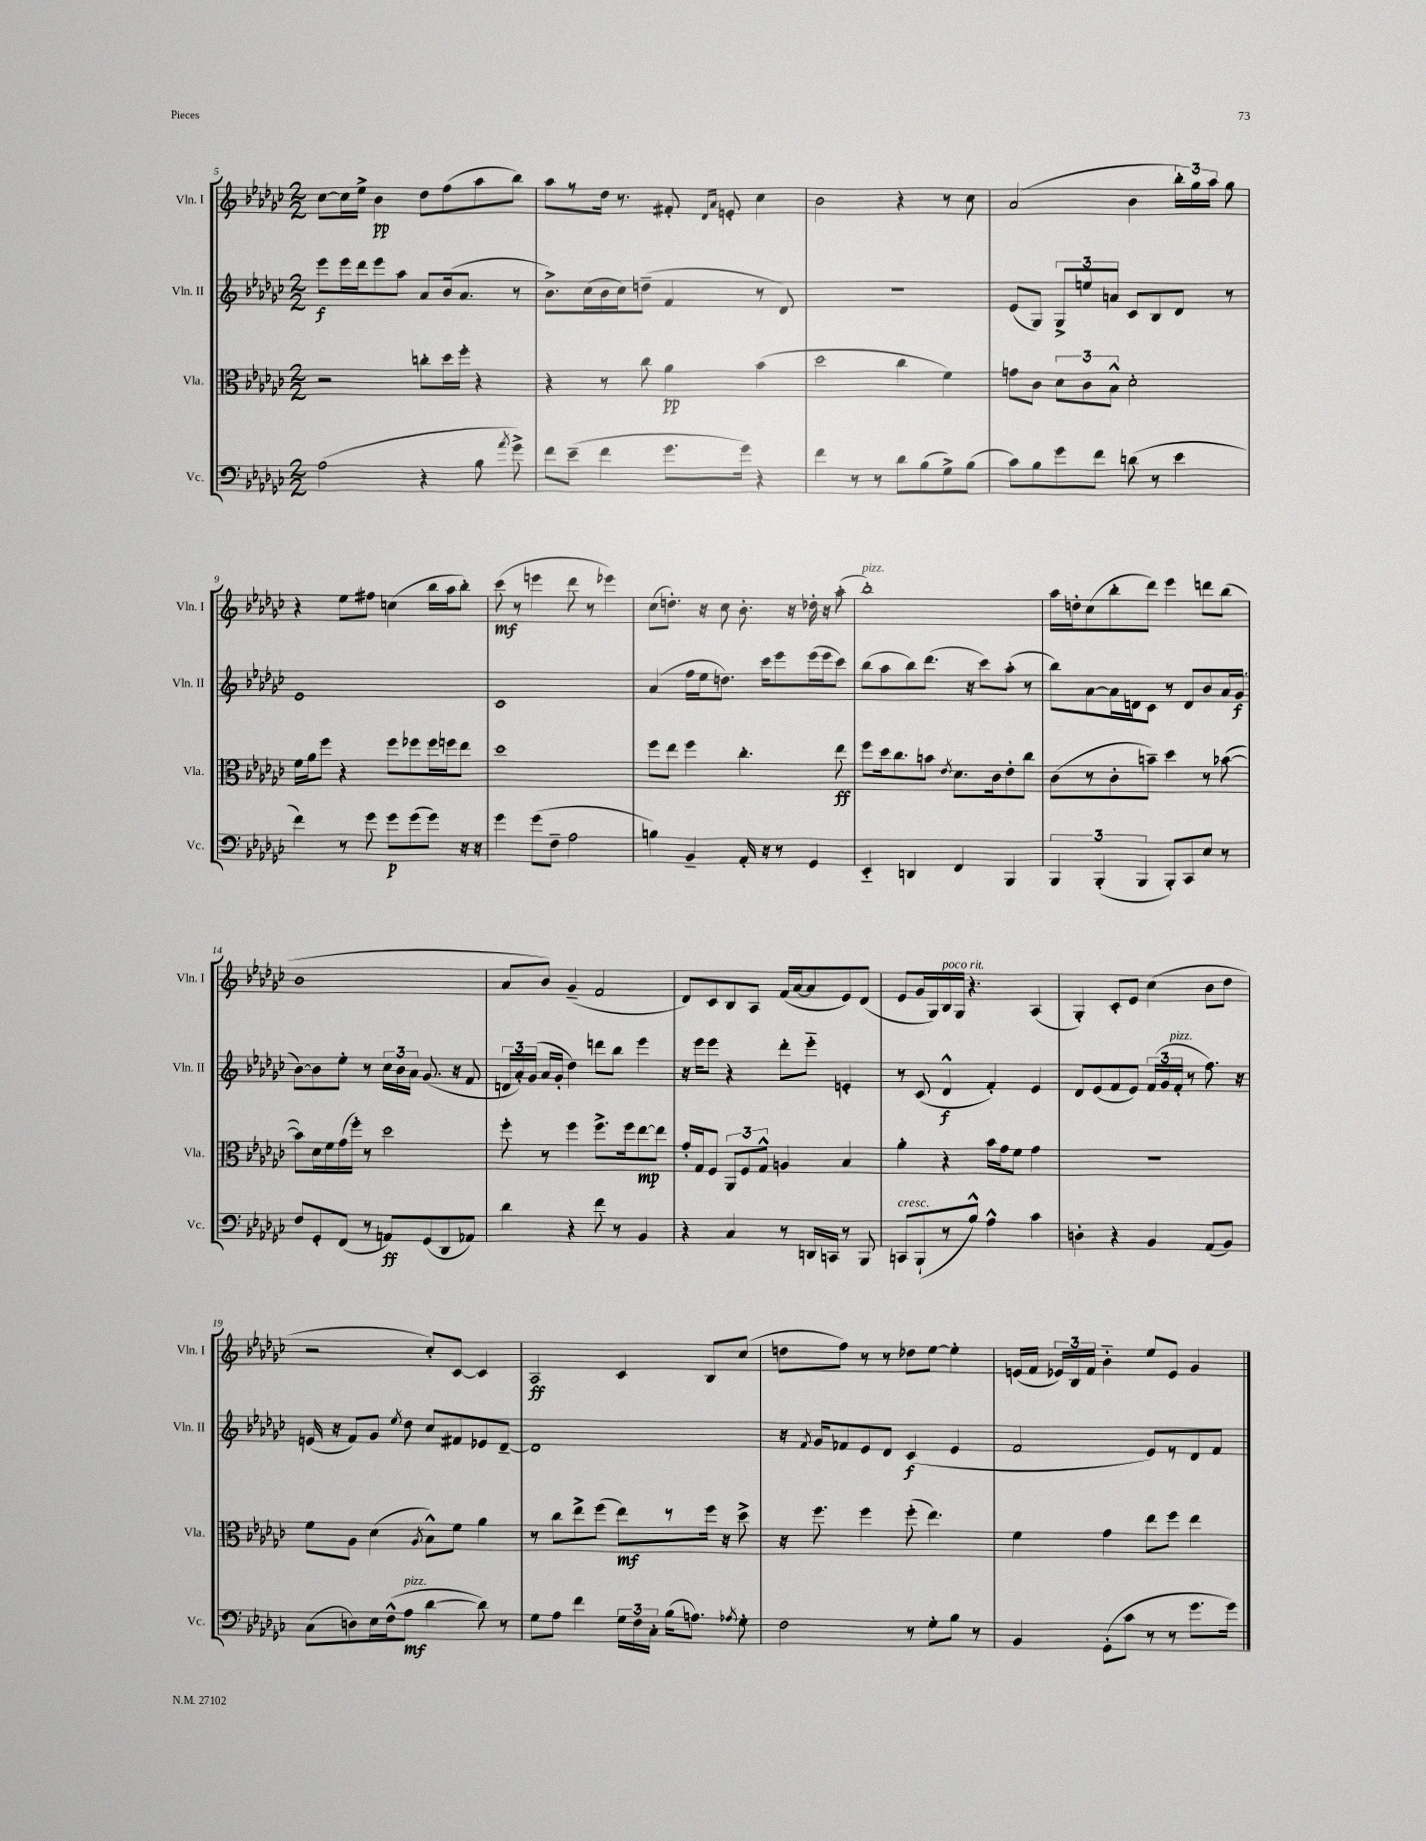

**kern	**kern	**kern	**kern
*staff4	*staff3	*staff2	*staff1
*clefF4	*clefC3	*clefG2	*clefG2
*k[b-e-a-d-g-c-]	*k[b-e-a-d-g-c-]	*k[b-e-a-d-g-c-]	*k[b-e-a-d-g-c-]
*M2/2	*M2/2	*M2/2	*M2/2
(2A-	2r	8eee-	[8cc-
.	.	16eee-	16cc-]
.	.	16ddd-	16ee-^
.	.	8eee-	4b-
.	.	8aa-	.
4r	8cc'	8a-	8dd-
.	16dd-	(16b-	(8ff
.	16ff'	8.a-	.
8B-	4r	.	8aa-
8qa-	.	.	.
8g-^)	.	8r	8bb-)
=	=	=	=
8f	4r	8.b-^)	8aa-
(8e-~	.	.	8r
.	.	(16cc-	.
4f	8r	16b-	16dd-
.	.	16cc-)	8.r
.	8cc-	(8dd~	.
8.g-	4a-	4f	8f#'
.	.	.	16qqd-
.	.	.	16qqa-
.	.	.	8e'
16g-)	.	.	.
4r	(4b-	8r	4cc-
.	.	8d-)	.
=	=	=	=
4f	2dd-	1r	2b-
8r	.	.	.
8r	.	.	.
8d-	4cc-	.	4r
(8B-	.	.	.
8G-^)	4f)	.	8r
(8B-	.	.	8cc-
=	=	=	=
8c-)	8g	(8e-	(2a-
8B-	8c-	8G-)	.
8g-	12d-	12G-^	.
.	12c-	12ee	.
8f	.	.	.
.	12B-^^	12a	.
(8d	2d-'	8c-	4b-
8r	.	8B-	.
4e-	.	8d-	24bb-')
.	.	.	24gg-
.	.	.	24aa-
.	.	8r	8gg-
=	=	=	=
4f)	16f	1e-	4r
.	16a-	.	.
.	8ff	.	.
8r	4r	.	8ee-
8g-	.	.	8ff#
8g-	8ff	.	(4cc
(8g-	8ff-	.	.
8g-)	16ff-	.	16bb-
.	16ff	.	16aa-
16r	8ee-	.	8bb-')
16r	.	.	.
=	=	=	=
4g-	1dd-	1c-	(8ccc-
.	.	.	8r
(8g-	.	.	4eee
8F~	.	.	.
2A-	.	.	8ddd-
.	.	.	8r
.	.	.	4eee-)
=	=	=	=
4B)	8ff	(4a-	(8cc-
.	8ee-	.	8.dd')
4BB-~	4ff	16ff	.
.	.	16ee-	16r
.	.	8.dd)	8cc-
16AA-'	4.cc-'	.	8.b-'
16r	.	16ccc-	.
8r	.	8eee-	.
.	.	.	16r
4GG-	.	(16eee-	16dd-'
.	.	16eee-	16r
.	8ee-	8ccc-)	(8aa-'
=	=	=	=
4EE-'~	8ff	(8bb-	1bb-')
.	16dd-	8aa-	.
.	8.cc-	.	.
4DD	.	8bb-)	.
.	8b	(8.ddd-	.
.	8qe-	.	.
4FF	8.d-	.	.
.	.	16r	.
.	.	8ccc-)	.
.	16c-	.	.
4BBB-	8e-'	(8aa-'	.
.	8cc-	8r	.
=	=	=	=
6BBB-	(8c-	8bb-)	16aa-
.	.	.	16dd'
.	8r	[8a-	(8cc-
(6BBB-'	.	.	.
.	8c-'	16a-]	8bb-'
.	.	16d	.
6BBB-	.	.	.
.	8b~)	8c-	8ddd-)
8BBB-')	4dd-	8r	4eee-
8CC-	.	8d	.
8E-	8r	8b-	8ddd
8r	([8b-	16a-	(8bb-
.	.	(16g-	.
=	=	=	=
8F	8b-])	[8b-)	1b-
8GG-'	16d-	8b-]	.
.	16f	.	.
(8FF	(16g-	8ee-'	.
.	16ff')	.	.
8r	8r	8r	.
8AA)	2dd-	24cc-	.
.	.	24b-	.
.	.	24a-	.
(8GG-	.	(8.g-	.
8DD-	.	.	.
.	.	16r	.
8AA-)	.	8f	.
=	=	=	=
4d-	8ff'	24d	8a-
.	.	24a-')	.
.	.	(24g-	.
.	8r	16a-	8b-)
.	.	16g-'	.
4r	4ff	4dd-)	(4g-~
8f	8.ff^	8ddd	2f
8r	.	8bb-	.
.	16ff	.	.
4BB-	[8ee-	4eee-	.
.	8ee-]	.	.
=	=	=	=
4r	16g-'	16r	8d-)
.	16G-	16eee-	.
.	8F	8eee-	8c-
4C-	12AA-	4r	8B-
.	12F	.	.
.	.	.	8A-
.	12G-^^	.	.
8r	4A	8ddd-'	(16f
.	.	.	[16a-
16DD	.	8eee-'~	8a-]
16CC	.	.	.
8r	4B-	4e'	8e-)
8BBB-	.	.	(8d-
=	=	=	=
8CC	4a-'	8r	8e-
(8BBB-`	.	(8c-	16g-
.	.	.	16G-)
8r	4r	4d-^^	16B-
.	.	.	16G-
8B-^^)	.	.	4.r
4A-^^	16b-	4f')	.
.	16g-	.	.
.	8f	.	.
4c-	4g-	4e-	(4A-
=	=	=	=
4D'	1r	8d-	4G-')
.	.	(8e-	.
4r	.	8f	8c-'
.	.	8e-)	8e-
4BB-	.	(24f	(4cc-
.	.	24g-	.
.	.	24f'	.
.	.	8r	.
(8AA-	.	8.ff)	8b-
8BB-)	.	.	8dd-
.	.	16r	.
=	=	=	=
(8C-	8f	(16e	2r
.	.	16r	.
8D)	8A-	8f)	.
16E-	(4d-	8g-	.
(16F^^	.	.	.
.	.	8qee-	.
8A-	.	8dd-	.
.	8qA-	.	.
[4d-	8B-^^)	8cc-	8cc-')
.	8f	8f#	[8c-
8d-])	4a-	8e-	4c-]
8r	.	[8d-~	.
=	=	=	=
8G-	8r	1d-]	2A-
8A-	8cc-	.	.
4f	8ee-^	.	.
.	(8ff	.	.
24G-	8ee-)	.	4c-
24F	.	.	.
24C-'	.	.	.
(16B-	8r	.	.
8.A)	.	.	.
.	16ff	.	8B-
.	16r	.	.
8qA-	.	.	.
8G-'	8dd-^	.	(8cc-
=	=	=	=
2F	16r	16r	8dd
.	.	8qf	.
.	8.ff	16g-	.
.	.	8f-	8ff)
.	4ff	8e-	8r
.	.	8d-	8r
8r	(8ff'	(4c-	8dd-
8G-'	4.ee-)	.	[8ee-
8B-	.	4e-	4ee-']
8r	.	.	.
=	=	=	=
4BB-	4f	2f	(16e
.	.	.	16f
.	.	.	24e-)
.	.	.	24B-
.	.	.	24f
(8GG-'	4g-	.	4b-'~
8c-	.	.	.
8r	8ee-	8e-)	8ee-
8r	8ff	8r	8e-
8.g-	4ee-	8d-	4g-
.	.	8f	.
16g-)	.	.	.
==	==	==	==
*-	*-	*-	*-
